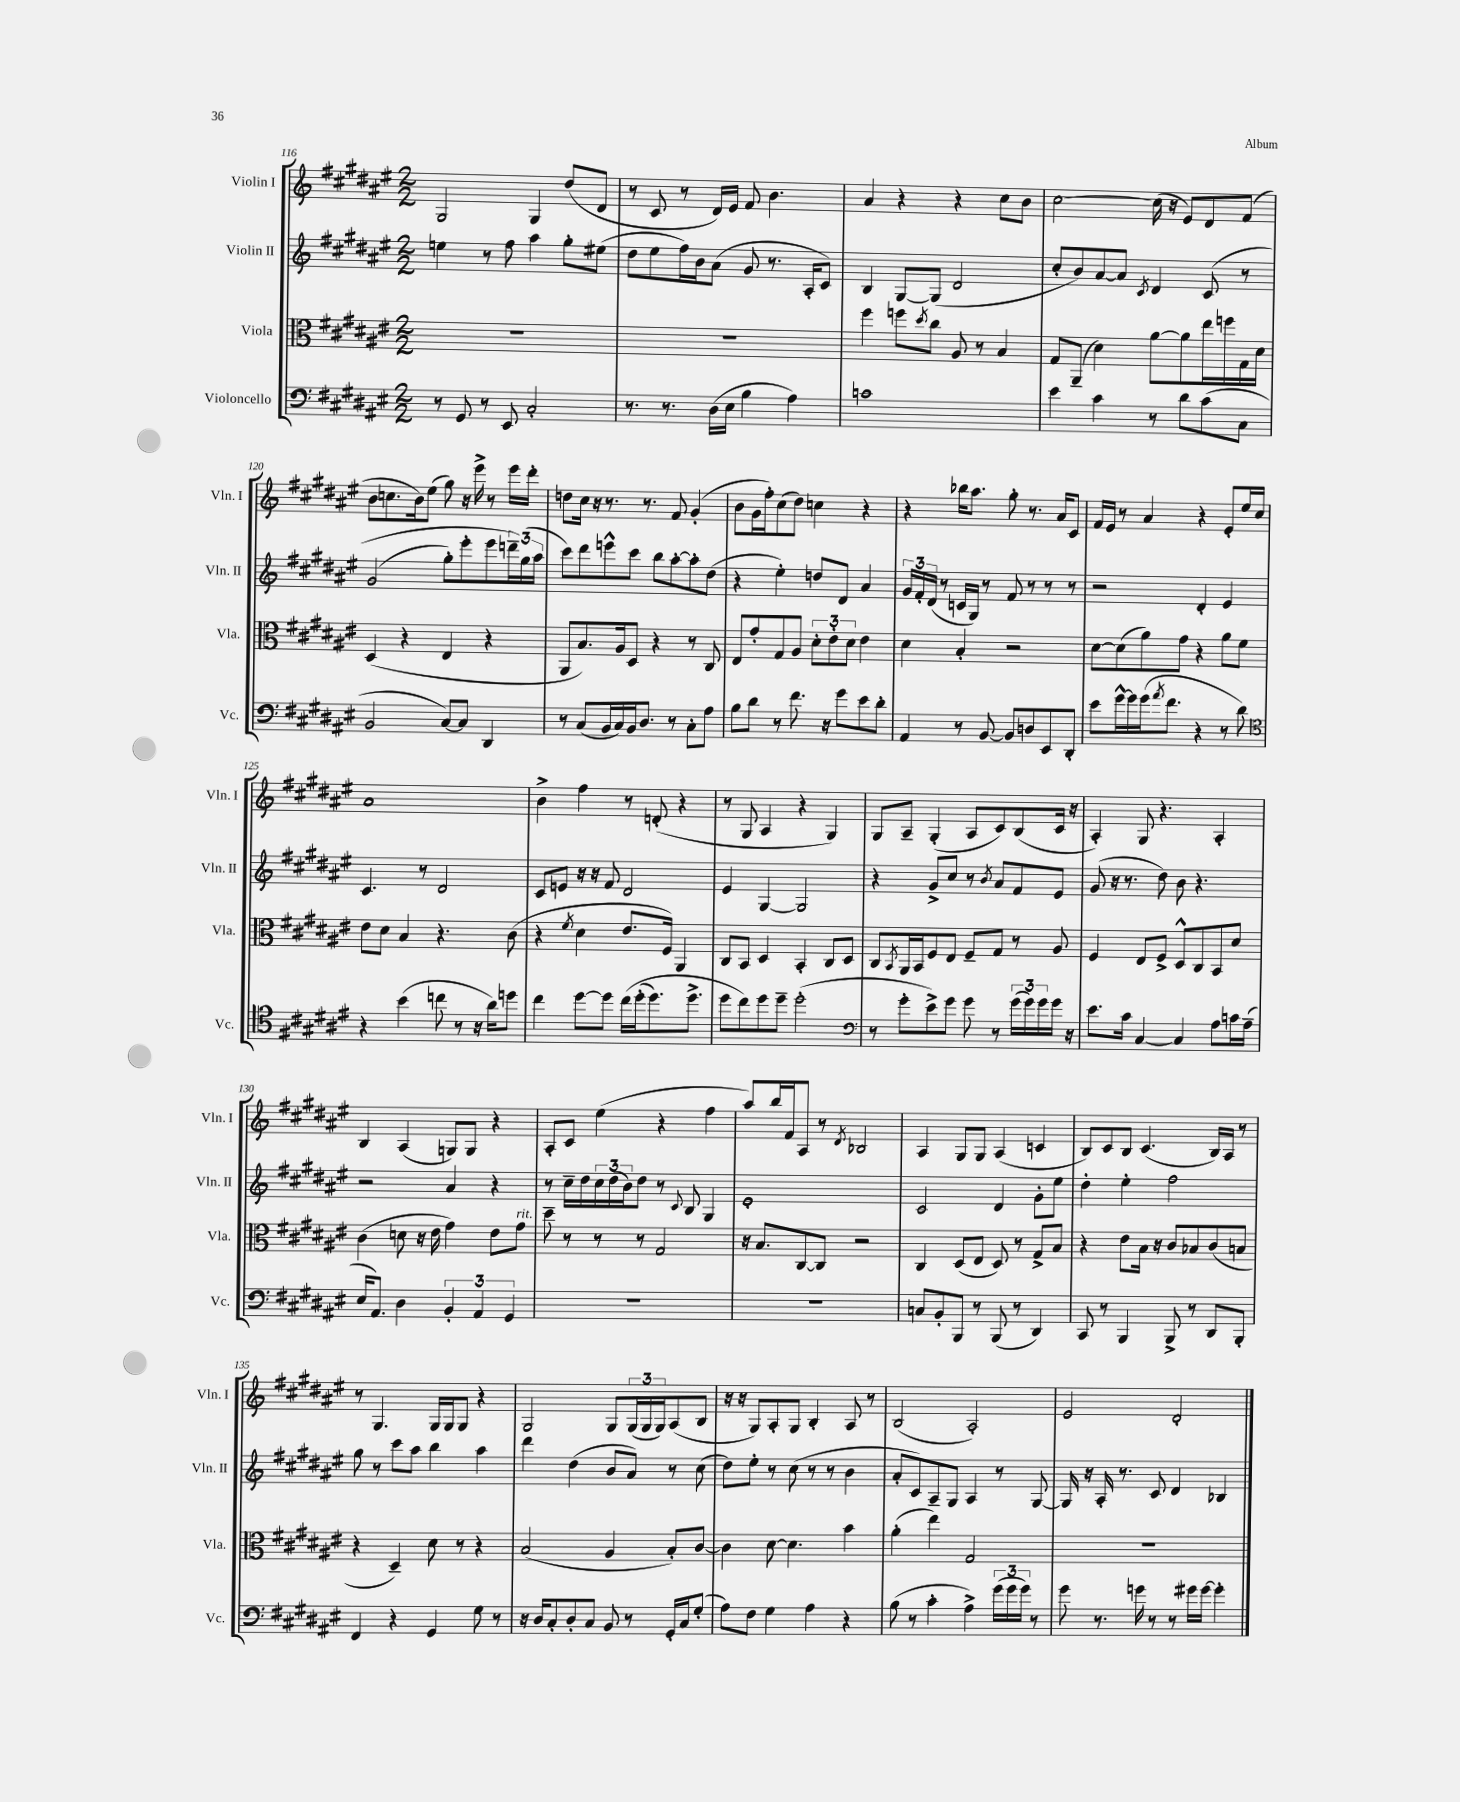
<<
\new StaffGroup <<
\new Staff = "s0" \with { instrumentName = "Violin I" shortInstrumentName = "Vln. I" } {
    \clef treble \key fis \major \numericTimeSignature \time 2/2
    gis2 gis4 dis''8( dis'8 |
    r8 cis'8 r8 dis'16) eis'16 fis'8 b'4. |
    ais'4 r4 r4 cis''8 b'8 |
    cis''2~ cis''16( r16 eis'8) dis'8 fis'8( |
    b'8 c''8. b'16) eis''8( gis''8) r16 eis'''16-> r8 eis'''16 dis'''16-. |
    d''8 cis''16 r16 r8. r8. fis'8 gis'4-.( |
    b'8 gis'16 fis''16-.) cis''8( dis''8) c''4 r4 |
    r4 bes''16 ais''8. gis''8-. r8. ais'16 cis'8 |
    fis'16 eis'16 r8 ais'4 r4 eis'8-. eis''16 cis''16 |
    ais'1 |
    b'4-> fis''4 r8 d'8-.( r4 |
    r8 gis8 ais4 r4 gis4) |
    gis8 ais8-- gis4-.( ais8 cis'8) b8( cis'16 r16 |
    ais4-.) gis8 r4. ais4-. |
    b4 ais4( g8) g8 r4 |
    ais8-. cis'8 eis''4( r4 fis''4 |
    ais''8) b''16 fis'16 ais8 r8 \acciaccatura { dis'8 } bes2 |
    ais4 gis8 gis8 ais4( c'4 |
    b8) cis'8 b8 cis'4.( b16) ais16 r8 |
    r8 gis4. gis16 gis16 gis8 r4 |
    gis2 gis8 \tuplet 3/2 { gis16( gis16 gis16) } ais8( b8 |
    r16 r16 gis8) ais8-. gis8 b4-. ais8 r8 |
    b2( ais2-.) |
    eis'2 dis'2-. \bar "|." |
}
\new Staff = "s1" \with { instrumentName = "Violin II" shortInstrumentName = "Vln. II" } {
    \clef treble \key fis \major \numericTimeSignature \time 2/2
    e''4 r8 fis''8 ais''4 gis''8-. eis''8( |
    dis''8 eis''8 fis''16) b'16 ais'8( gis'8 r8. ais16-. cis'8) |
    b4 gis8~ gis8( dis'2 |
    cis''8-. b'8) ais'8~ ais'8 \acciaccatura { cis'8 } dis'4 cis'8\( r8 |
    gis'2( gis''8-.) eis'''8-. eis'''8 \tuplet 3/2 { d'''16--\) gis''16( ais''16 } |
    cis'''8) dis'''8 e'''8-^ cis'''8 b''8 ais''8~-. ais''8-. dis''8( |
    r4 eis''4-.) d''8 dis'8 ais'4 |
    \tuplet 3/2 { gis'16 fis'16-. dis'16( } r8 c'16 gis16) r8 fis'8 r8 r8 r8 |
    r2 dis'4-. eis'4 |
    cis'4. r8 dis'2 |
    cis'8 e'8 r16 r16 fis'8 dis'2 |
    eis'4 gis4~ gis2 |
    r4 gis'8-> cis''8 r8 \acciaccatura { b'8 } ais'8 fis'8 eis'8 |
    gis'8( r16 r8. dis''8) b'8 r4. |
    r2 ais'4 r4 |
    r8 cis''16-- dis''16 \tuplet 3/2 { cis''16 dis''16( b'16) } dis''8 r8 \appoggiatura { cis'8 } b8 gis4 |
    eis'1-. |
    cis'2 dis'4 gis'8-. eis''8 |
    dis''4-. eis''4-. fis''2 |
    gis''8 r8 cis'''8 ais''8 b''4 ais''4 |
    dis'''4 dis''4( b'8 ais'8) r8 cis''8( |
    dis''8) eis''8-. r8 cis''8( r8 r8 b'4 |
    ais'8-. cis'8) ais8-- gis8 ais4 r8 gis8~ |
    gis16 r16 ais16-. r8. cis'8 dis'4 bes4 \bar "|." |
}
\new Staff = "s2" \with { instrumentName = "Viola" shortInstrumentName = "Vla." } {
    \clef alto \key fis \major \numericTimeSignature \time 2/2
    R1 |
    R1 |
    fis''4 f''8 \acciaccatura { dis''8 } cis''8 ais8 r8 b4 |
    gis8 ais,8--( dis'4) ais'8~ ais'8 eis''16 f''16 gis16 dis'16 |
    dis4( r4 eis4 r4 |
    ais,8 b8.) ais16 dis8 r4 r8 cis8 |
    eis8 gis'8-. gis8 ais8 \tuplet 3/2 { dis'8-. eis'8-. dis'8 } eis'4 |
    dis'4 b4-. r2 |
    dis'8~ dis'8( ais'8) gis'8 r4 ais'8 fis'8 |
    eis'8 dis'8 b4 r4. cis'8( |
    r4 \acciaccatura { fis'8 } dis'4 eis'8. fis16) ais,4 |
    cis8 b,8 dis4 b,4-. cis8 dis8 |
    cis8 \acciaccatura { b,8 } ais,16 b,16 fis8 eis8 fis8-- gis8 r8 ais8 |
    fis4 eis8 fis8-> dis8-^ cis8 b,8 dis'8 |
    cis'4( d'8 r16 eis'16 gis'4) eis'8 gis'8^\markup { \italic "rit." } |
    dis''8-- r8 r8 r8 gis2 |
    r16 b8. cis8~ cis8 r2 |
    cis4 dis8( eis8 dis8) r8 gis8-> b8 |
    r4 eis'8 b16 r16 cis'8 bes8 cis'8( b8 |
    r4 dis4--) dis'8 r8 r4 |
    b2( ais4 b8-.) cis'8~ |
    cis'4 dis'8~ dis'4. b'4 |
    ais'4-.( eis''4) gis2 |
    R1 \bar "|." |
}
\new Staff = "s3" \with { instrumentName = "Violoncello" shortInstrumentName = "Vc." } {
    \clef bass \key fis \major \numericTimeSignature \time 2/2
    r8 gis,8 r8 eis,8 cis2-. |
    r8. r8. dis16( eis16 b4 ais4) |
    c'1 |
    eis'4 cis'4 r8 dis'8 cis'8( cis8 |
    b,2 cis8~) cis8 dis,4 |
    r8 cis8( b,16 cis16) b,16 dis8. r8 cis8-. ais8 |
    b8 dis'8 r8 fis'8. r16 gis'8 eis'8 dis'8-. |
    ais,4 r8 b,8~ b,8 d8 eis,8 dis,8-. |
    eis'8 gis'16~-^ gis'16 gis'16( \acciaccatura { ais'8 } fis'8. r4 r8 dis'8) |
    \clef tenor r4 b'4( c''8 r8 r16 ais'16) d''8 |
    cis''4 dis''8~ dis''8 cis''16\( dis''16-.( dis''8.) dis''8.-> |
    dis''8 cis''8\) dis''8 dis''8-- dis''2-.( |
    \clef bass r8 gis'8-. eis'8->) gis'8 gis'8 r8 \tuplet 3/2 { gis'16( gis'16) gis'16 } gis'16 r16 |
    eis'8. cis'16 cis4~ cis4 ais8 c'16 ais16--( |
    eis16 ais,8.) dis4 \tuplet 3/2 { b,4-. ais,4 gis,4 } |
    r1 |
    R1 |
    c8 b,8-. b,,8 r8 b,,8( r8 dis,4) |
    cis,8 r8 b,,4 b,,8-> r8 dis,8 b,,8-. |
    fis,4 r4 gis,4 gis8 r8 |
    r16 dis16 cis8-. dis8-. cis8 b,8 r8 gis,16-. cis16 gis8-.( |
    ais8) fis8 gis4 ais4 r4 |
    b8( r8 cis'4-. ais4->) \tuplet 3/2 { gis'16( gis'16 gis'16) } r8 |
    gis'8 r8. g'16 r8 r8 gis'16 gis'16~ gis'4-. \bar "|." |
}
>>
>>
\layout { \context { \Score currentBarNumber = #116 } }
